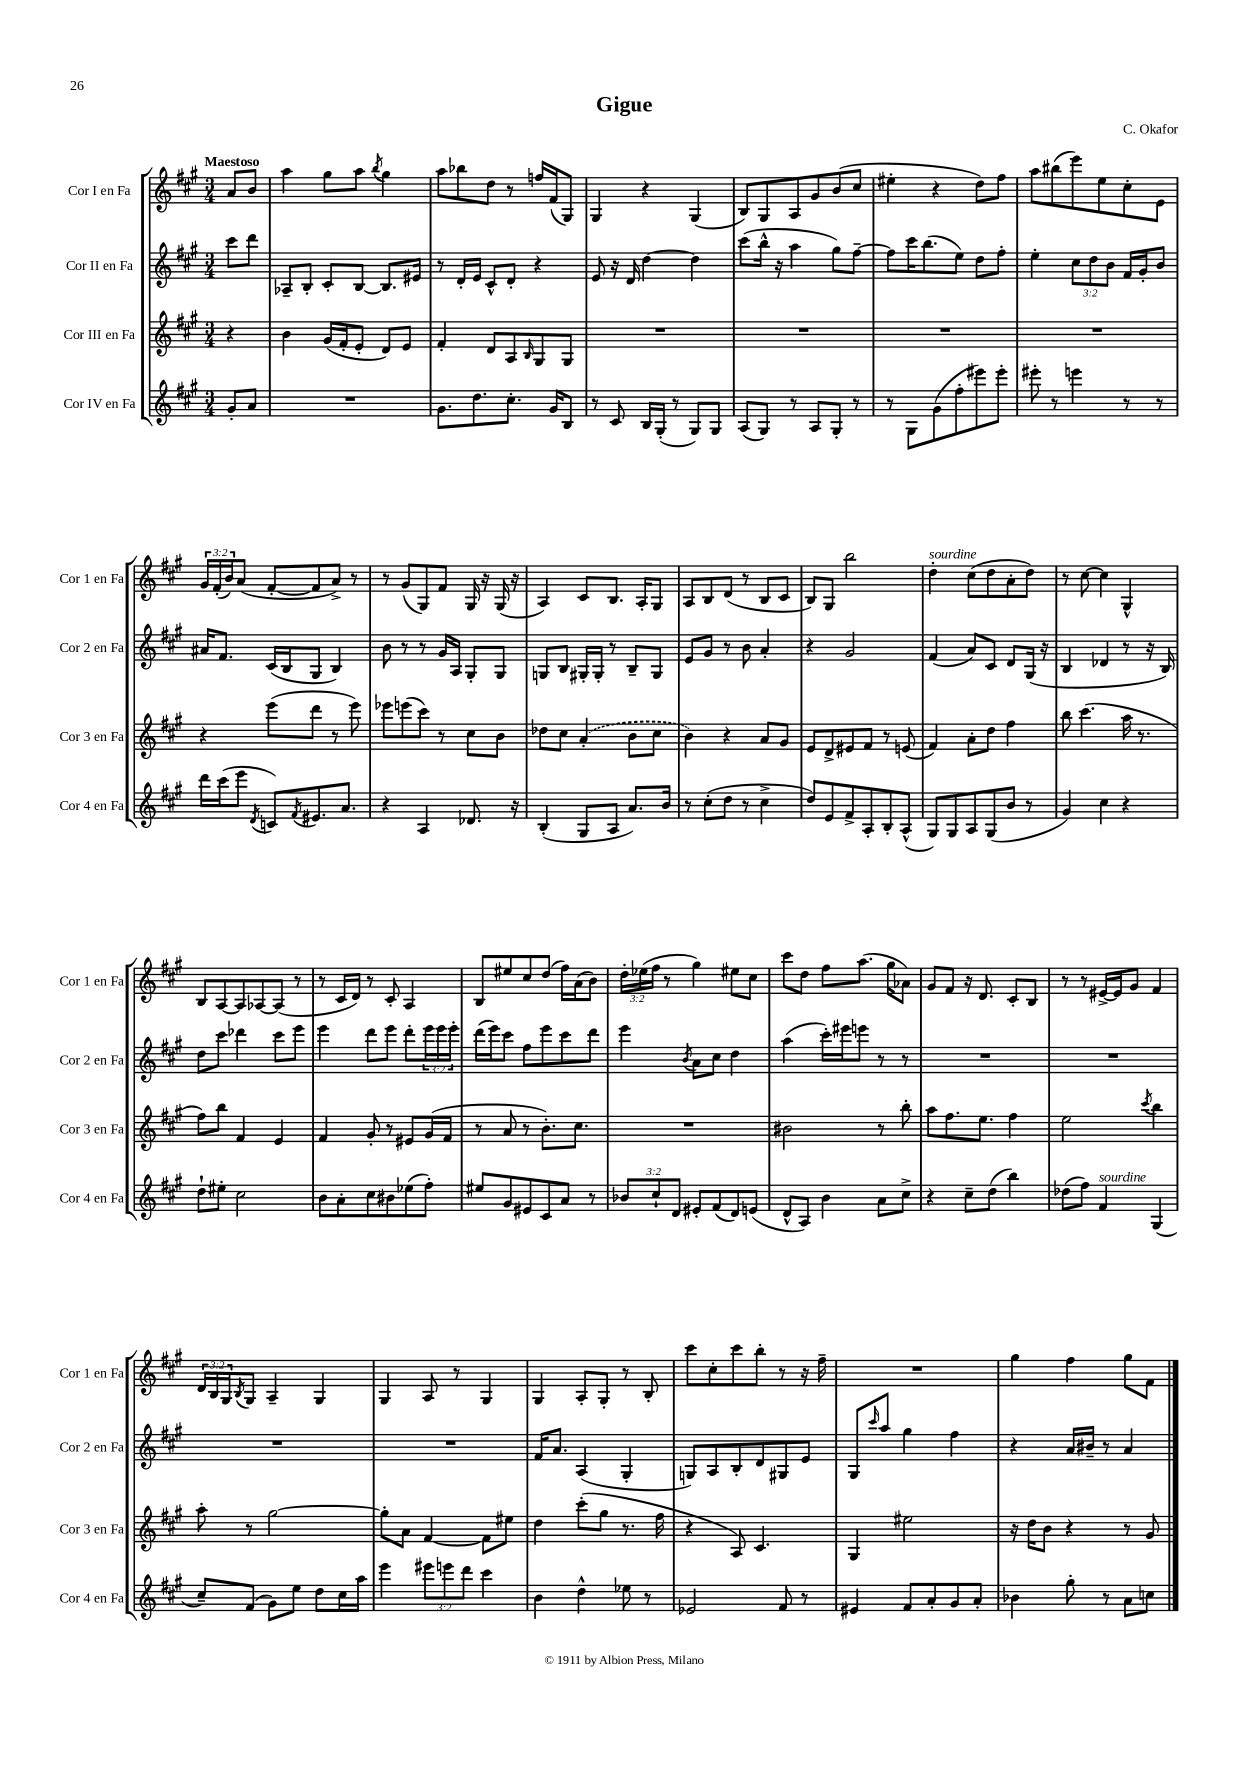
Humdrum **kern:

**kern	**kern	**kern	**kern
*part4	*part3	*part2	*part1
*staff4	*staff3	*staff2	*staff1
*I"Cor IV en Fa	*I"Cor III en Fa	*I"Cor II en Fa	*I"Cor I en Fa
*I'Cor 4 en Fa	*I'Cor 3 en Fa	*I'Cor 2 en Fa	*I'Cor 1 en Fa
*clefG2	*clefG2	*clefG2	*clefG2
*k[f#c#g#]	*k[f#c#g#]	*k[f#c#g#]	*k[f#c#g#]
*M3/4	*M3/4	*M3/4	*M3/4
=	=	=	=
!	!	!	!LO:TX:a:B:t=Maestoso
8g#'/L	4r	8ccc#\L	8a/L
8a/J	.	8ddd\J	8b/J
=1	=1	=1	=1
2.r	4b\	8A-X~/L	4aa\
.	.	8B'/J	.
.	(16g#/LL	8c#'/L	8gg#\L
.	16f#'/J	.	.
.	8e'/J	[8B/J	8aa\J
.	.	.	8qbb/
.	8d/L)	8.B/L]	4gg#\
.	8e/J	.	.
.	.	16e#X/Jk	.
=2	=2	=2	=2
8.g#\L	4f#'/	8r	8aa\L
.	.	16d'/LL	8bb-X\
8.dd\	.	16e/JJ	.
.	8d/L	8c#^^/L	8dd\J
8.cc#'\J	8A/	8d'/J	8r
.	16qqB/	.	.
.	8G#/	4r	16ffn/LL
16g#/KL	.	.	(16f#/J
8B/J	8G#/J	.	8G#/J)
=3	=3	=3	=3
8r	2.r	8e/	4G#/
8c#/	.	16r	.
.	.	16d/	.
16B/LL	.	[4dd\	4r
(16G#'/JJ	.	.	.
8r	.	.	.
8G#/L)	.	4dd\]	(4G#/
8G#/J	.	.	.
=4	=4	=4	=4
(8A/L	2.r	(8ccc#\L	8B/L)
8G#/J)	.	16bb^^\Jk	8G#/
.	.	16r	.
8r	.	4aa\	8A/
8A/L	.	.	8g#/
8G#'/J	.	8gg#\L)	(8b/
8r	.	[8ff#~\J	8cc#/J
=5	=5	=5	=5
8r	2.r	8ff#\L]	4ee#X'\
8G#\L	.	16ccc#\K	.
.	.	(8.bb\	.
(8g#\	.	.	4r
8ff#'\	.	8ee\J)	.
8eee#X\)	.	8dd\L	8dd\L)
8eee#'\J	.	8ff#'\J	8ff#\J
=6	=6	=6	=6
8eee#X'\	2.r	4ee'\	8aa\L
8r	.	.	(8bb#X\
4eeen\	.	12cc#\L	8eee\)
.	.	12dd\	.
.	.	.	8ee\
.	.	12b\J	.
8r	.	16f#/LL	8cc#'\
.	.	16g#'/J	.
8r	.	8b/J	8e\J
!!LO:LB:g=z
=7	=7	=7	=7
16ddd\LL	4r	16a#X/KL	24g#/LL
.	.	.	(24f#'/
(16ccc#\J	.	8.f#/J	.
.	.	.	24b/J)
8eee\J	.	.	(8a/J
8qd/	.	.	.
8cn/L)	(8eee\L	(16c#/LL	[8f#'/L
.	.	16B/J	.
8qf#/	.	.	.
8.e#X/	8ddd\J	8G#/J	8f#/]
.	8r	4B/)	8a^/J)
8.a/J	.	.	.
.	8eee\)	.	8r
=8	=8	=8	=8
4r	8eee-X\L	8b\	8r
.	(8eeen\	8r	(8g#/L
4A/	8ccc#\J)	8r	8G#/)
.	8r	16g#/LL	8f#/J
.	.	16A/JJ	.
8.d-X/	8cc#\L	8G#'/L	16G#/
.	.	.	16r
.	8b\J	8G#/J	(16G#/
16r	.	.	16r
=9	=9	=9	=9
(4B'/	8dd-X\L	8Gn/L	4A/)
.	8cc#\J	8B/J	.
8G#/L	(4a'/	16G#X'/LL	8c#/L
.	.	16G#'/JJ	.
8A/J	.	8r	8.B/J
8.a/L)	8b\L	8B~/L	.
.	.	.	16A'/KL
.	8cc#\J	8G#/J	8G#/J
16b/Jk	.	.	.
=10	=10	=10	=10
8r	4b\)	8e/L	8A/L
(8cc#'\L	.	8g#/J	8B/
8dd\J	4r	8r	(8d/J
8r	.	8b\	8r
4cc#^\	8a/L	4a'/	8B/L
.	8g#/J	.	8c#/J
=11	=11	=11	=11
8dd/L)	8e/L	4r	8B/L)
8e/	8d^/	.	8G#/J
8f#^/	8e#X/	2g#/	2bb\
8A'/	8f#/J	.	.
8B'/	8r	.	.
(8A^^/J	(8en/	.	.
=12	=12	=12	=12
!	!	!	!LO:TX:a:i:t=sourdine
8G#/L)	4f#/)	(4f#/	4dd'\
8G#/	.	.	.
8A/	8a'\L	8a/L)	(8cc#\L
(8G#/	8dd\J	8c#/J	8dd\
8b/J	4ff#\	8d/L	8a'\
8r	.	(16G#/Jk	8dd\J)
.	.	16r	.
=13	=13	=13	=13
4g#/)	8bb\	4B/	8r
.	(4.ccc#\	.	[8cc#\
4cc#\	.	4d-X/	4cc#\]
4r	16aa\	8r	4G#^^/
.	8.r	.	.
.	.	16r	.
.	.	16B/)	.
!!LO:LB:g=z
=14	=14	=14	=14
8dd`\L	8ff#\L)	8dd\L	8B/L
8ee#X'\J	8bb\J	8ccc#\J	[8A/
2cc#\	4f#/	4ddd-X\	8A/]
.	.	.	[8A-X/
.	4e/	8ccc#\L	(8A-/J]
.	.	8eee\J	8r
=15	=15	=15	=15
8b\L	4f#/	4eee\	8r
8a'\	.	.	16c#/LL
.	.	.	16d/JJ)
8cc#\	8g#'/	8ddd\L	8r
8b#X\	8r	8eee\J	8c#'/
(8ee-X\	8e#X/L	8ddd'\L	4A/
8ff#'\J)	(16g#/L	24eee\L	.
.	.	24eee\	.
.	16f#/JJ	.	.
.	.	24eee'\JJ	.
=16	=16	=16	=16
8ee#X/L	8r	(16ddd\LL	8B/L
.	.	16eee\J)	.
8g#/	8a/	8ccc#\J	8ee#X/
8e#X/	8r	8ff#\L	8cc#/
8c#/	8.b'\L)	8eee\	(8dd/J
8a/J	.	8ccc#\	16ff#\LL)
.	8.cc#\J	.	(16a\J
8r	.	8ddd\J	8b\J)
=17	=17	=17	=17
12b-X/L	2.r	4eee\	24dd'\LL
.	.	.	(24ee-X\
12cc#`/	.	.	24ff#\JJ
.	.	.	8r
12d/J	.	.	.
.	.	8qb/	.
8e#X'/L	.	8a\L	4gg#\)
(8f#/	.	8cc#\J	.
8d/)	.	4dd\	8ee#X\L
(8en/J	.	.	8cc#\J
=18	=18	=18	=18
8d^^/L	2b#X\	(4aa\	8ccc#\L
8A/J)	.	.	8dd\J
4b\	.	16ccc#'\LL)	8ff#\L
.	.	16eee#X\J	.
.	.	8eeen\J	(8.aa\J
8a\L	8r	8r	.
.	.	.	16gg#\KL
8cc#^\J	8bb'\	8r	8a-X\J)
=19	=19	=19	=19
4r	8aa\L	2.r	8g#/L
.	8.ff#\	.	8f#/J
8cc#~\L	.	.	16r
.	8.ee\J	.	8.d/
(8dd\J	.	.	.
4bb\)	4ff#\	.	8c#'/L
.	.	.	8B/J
=20	=20	=20	=20
(8dd-X\L	2ee\	2.r	8r
8ff#\J)	.	.	8r
!LO:TX:a:i:t=sourdine	!	!	!
4f#/	.	.	[16e#X^/LL
.	.	.	16e#/J]
.	.	.	8g#/J
.	8qccc#/	.	.
(4G#/	4bb\	.	4f#/
!!LO:LB:g=z
=21	=21	=21	=21
8cc#~/L)	8aa'\	2.r	24d/LL
.	.	.	24B/
.	.	.	24G#/J
.	.	.	8qB/
(8f#/J	8r	.	8G#/J
8g#\L)	[2gg#\	.	4A~/
8ee\J	.	.	.
8dd\L	.	.	4G#/
16cc#\L	.	.	.
16aa\JJ	.	.	.
=22	=22	=22	=22
4eee\	8gg#'\L]	2.r	4G#/
.	8a\J	.	.
12eee#X\L	[4f#/	.	8A/
12eeen\	.	.	.
.	.	.	8r
12ddd\J	.	.	.
4ccc#\	8f#\L]	.	4G#/
.	8ee#X\J	.	.
=23	=23	=23	=23
4b\	4dd\	16f#/KL	4G#/
.	.	8.a/J	.
4dd^^\	(8ccc#'\L	(4A/	8A'/L
.	8gg#\J	.	8G#'/J
8ee-X\	8.r	4G#'/	8r
8r	.	.	8B'/
.	16ff#\	.	.
=24	=24	=24	=24
2e-X/	4r	8Gn/L)	8ccc#\L
.	.	8A/	8cc#'\
.	8A/)	8B'/	8ccc#\
.	4.c#/	8d/	8bb'\J
8f#/	.	8G#X/	8r
8r	.	8e/J	16r
.	.	.	16ff#~\
=25	=25	=25	=25
4e#X/	4G#/	8G#/L	2.r
.	.	16qqccc#/	.
.	.	8aa/J	.
8f#/L	2ee#X\	4gg#\	.
8a'/	.	.	.
8g#/	.	4ff#\	.
8a'/J	.	.	.
=26	=26	=26	=26
4b-X\	16r	4r	4gg#\
.	16dd\KL	.	.
.	8b\J	.	.
8gg#'\	4r	16a/LL	4ff#\
.	.	16b#X~/JJ	.
8r	.	8r	.
8a\L	8r	4a/	8gg#\L
8ccn\J	8g#/	.	8f#\J
==	==	==	==
*-	*-	*-	*-
